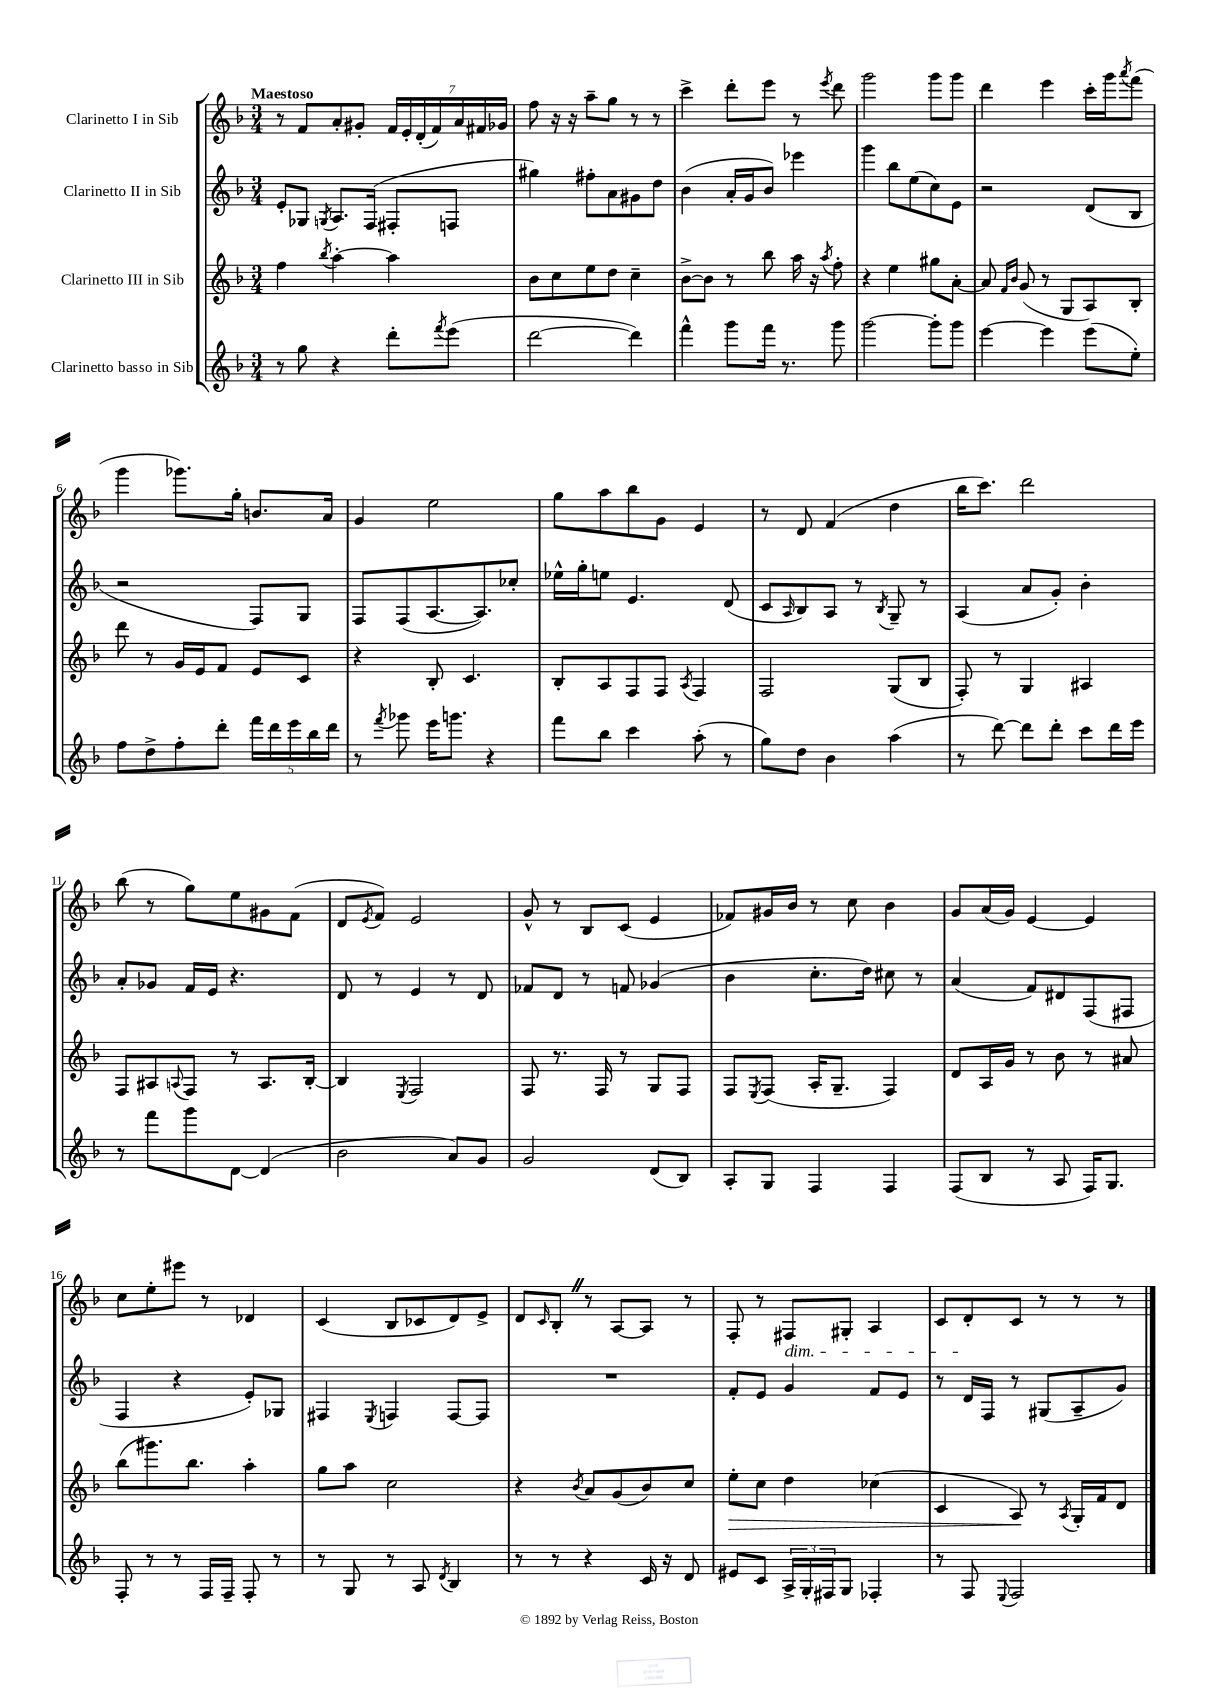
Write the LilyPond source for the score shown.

<<
\new StaffGroup <<
\new Staff = "s0" \with { instrumentName = "Clarinetto I in Sib" } {
    \clef treble \key f \major \numericTimeSignature \time 3/4 \tempo "Maestoso"
    r8 f'8 a'8-. gis'8-. \tuplet 7/4 { f'16 e'16-. d'16-.( f'16) a'16 fis'16 ges'16 } |
    f''8 r16 r16 a''8-- g''8 r8 r8 |
    c'''4-> d'''8-. e'''8 r8 \acciaccatura { e'''8 } d'''8 |
    g'''2 g'''8 g'''8 |
    d'''4 e'''4 c'''16-. g'''16 \acciaccatura { a'''8 } f'''8( |
    g'''4 ges'''8.) g''16-. b'8. a'16 |
    g'4 e''2 |
    g''8 a''8 bes''8 g'8 e'4 |
    r8 d'8 f'4( d''4 |
    bes''16 c'''8.) d'''2 |
    bes''8( r8 g''8) e''8 gis'8 f'8( |
    d'8 \acciaccatura { e'8 } f'8) e'2 |
    g'8-^ r8 bes8 c'8( e'4 |
    fes'8) gis'16 bes'16 r8 c''8 bes'4 |
    g'8 a'16( g'16) e'4~ e'4 |
    c''8 e''8-. eis'''8 r8 des'4 |
    c'4( bes8 ces'8 d'8) e'8-> |
    d'8 \grace { c'16 } bes8-. \once \override BreathingSign.text = \markup { \musicglyph "scripts.caesura.straight" } \breathe r8 a8~ a8 r8 |
    f8-. r8 fis8\dim gis8-. a4 |
    c'8 d'8-.\! c'8 r8 r8 r8 \bar "|." |
}
\new Staff = "s1" \with { instrumentName = "Clarinetto II in Sib" } {
    \clef treble \key f \major \numericTimeSignature \time 3/4
    e'8-. ges8 \acciaccatura { g8 } a8. f16( fis8-. f8 |
    gis''4) fis''8-. a'8 gis'8 d''8 |
    bes'4( a'16-. g'16 bes'8) ees'''4 |
    g'''4 bes''8 e''8( c''8) e'8 |
    r2 d'8( bes8 |
    r2 f8) g8 |
    f8 f8( a8.~ a8.) ces''8-. |
    ees''16-^ g''16-. e''8 e'4. d'8( |
    c'8 \grace { a16 } bes8) a8 r8 \acciaccatura { bes8 } g8-- r8 |
    a4( a'8 g'8-.) bes'4-. |
    a'8-. ges'8 f'16 e'16 r4. |
    d'8 r8 e'4 r8 d'8 |
    fes'8 d'8 r8 f'8 ges'4( |
    bes'4 c''8.-. d''16) cis''8 r8 |
    a'4( f'8) dis'8 f8( fis8 |
    f4 r4 e'8-.) ges8 |
    fis4 \acciaccatura { e8 } f4 f8~ f8 |
    R2. |
    f'8-. e'8 g'4 f'8 e'8 |
    r8 d'16 f16 r8 gis8( a8-- g'8) \bar "|." |
}
\new Staff = "s2" \with { instrumentName = "Clarinetto III in Sib" } {
    \clef treble \key f \major \numericTimeSignature \time 3/4
    f''4 \acciaccatura { bes''8 } a''4~-. a''4 |
    bes'8 c''8 e''8 d''8 c''4-- |
    bes'8~-> bes'8 r8 bes''8 a''16 r16 \acciaccatura { a''8 } f''8-. |
    r4 e''4 gis''8 a'8~-. |
    a'8 \grace { f'16 bes'16 } g'8( r8 g8 a8) bes8-. |
    d'''8 r8 g'16 e'16 f'8 e'8 c'8 |
    r4 bes8-. c'4. |
    bes8-. a8 f8 f8 \acciaccatura { a8 } f4 |
    f2 g8( bes8 |
    f8-.) r8 g4 ais4 |
    f8 ais8 \appoggiatura { a8 } f8 r8 a8. bes16~-. |
    bes4 \acciaccatura { e8 } f2 |
    f8 r8. f16 r8 g8 f8 |
    f8 \acciaccatura { e8 } f8( a16-. g8.-- f4) |
    d'8 a16 g'16 r8 bes'8 r8 ais'8 |
    bes''8( gis'''8.) bes''8. a''4-. |
    g''8 a''8 c''2 |
    r4 \acciaccatura { bes'8 } a'8 g'8( bes'8) c''8 |
    e''8-.\> c''8 d''4 ces''4( |
    c'4 a8\!) r8 \acciaccatura { a8 } g16-. f'16 d'8 \bar "|." |
}
\new Staff = "s3" \with { instrumentName = "Clarinetto basso in Sib" } {
    \clef treble \key f \major \numericTimeSignature \time 3/4
    r8 g''8 r4 d'''8-. \acciaccatura { f'''8 } e'''8( |
    d'''2~ d'''4) |
    f'''4-^ g'''8 f'''16 r8. g'''8 |
    g'''2~ g'''8-. g'''8 |
    e'''4~ e'''4 e'''8( e''8-.) |
    f''8 d''8-> f''8-. d'''8-. \tuplet 5/4 { f'''16 d'''16 e'''16 bes''16 d'''16 } |
    r8 \acciaccatura { f'''8 } ges'''8 e'''16 g'''8. r4 |
    f'''8 bes''8 c'''4 a''8-.( r8 |
    g''8) d''8 bes'4 a''4( |
    r8 d'''8~) d'''8 d'''8-. c'''8 d'''16 e'''16 |
    r8 f'''8 g'''8 d'8~ d'4( |
    bes'2 a'8) g'8 |
    g'2 d'8( bes8) |
    a8-. g8 f4 f4 |
    f8( bes8 r8 a8 f16) g8. |
    f8-. r8 r8 f16 f16-- f8-. r8 |
    r8 g8 r8 a8 \acciaccatura { d'8 } bes4 |
    r8 r8 r4 c'16 r16 d'8 |
    eis'8 c'8 \tuplet 3/2 { a16-> g16-. fis16 } g8 fes4-. |
    r8 f8 \appoggiatura { e8 } f2 \bar "|." |
}
>>
>>
